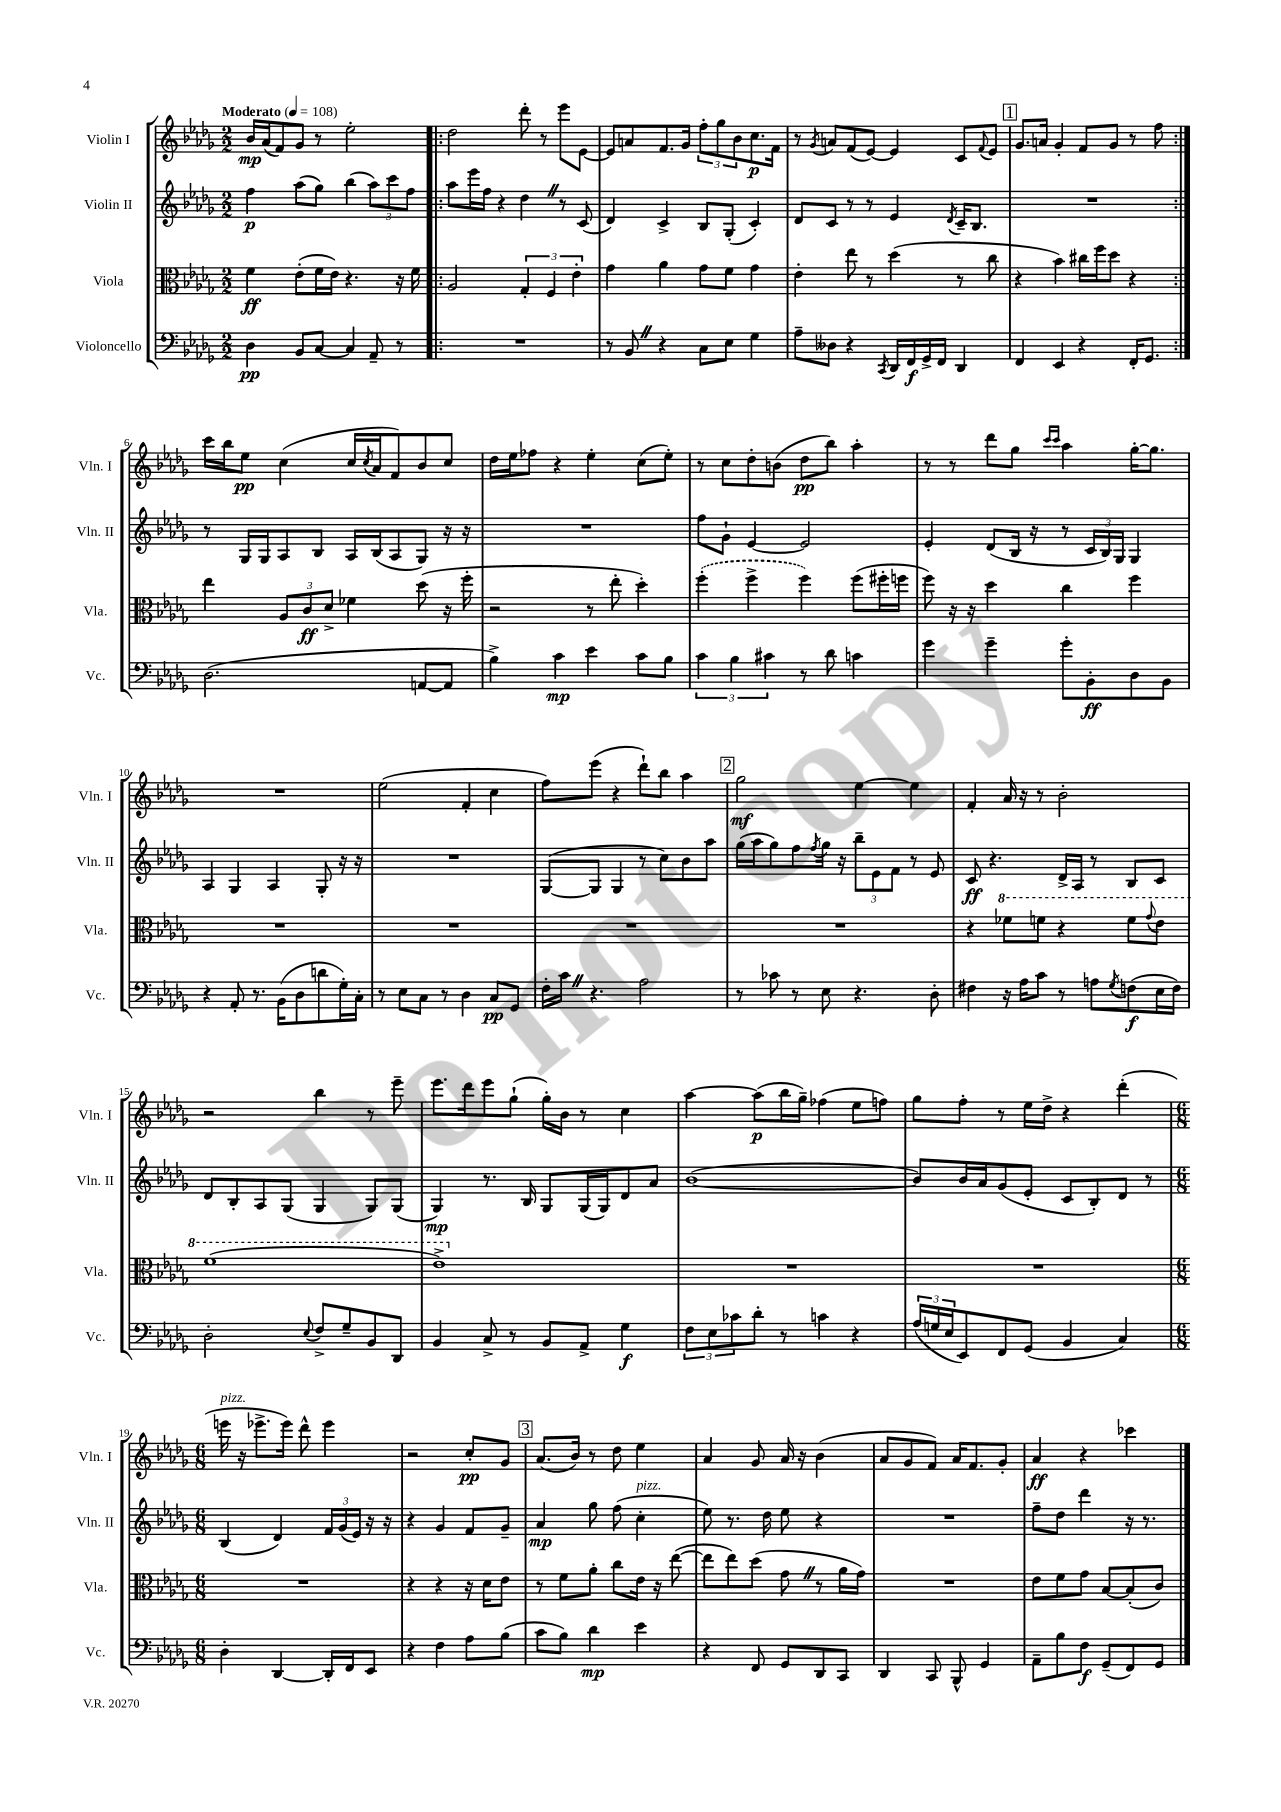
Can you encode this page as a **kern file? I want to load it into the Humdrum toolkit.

**kern	**kern	**kern	**kern
*staff4	*staff3	*staff2	*staff1
*clefF4	*clefC3	*clefG2	*clefG2
*k[b-e-a-d-g-]	*k[b-e-a-d-g-]	*k[b-e-a-d-g-]	*k[b-e-a-d-g-]
*M2/2	*M2/2	*M2/2	*M2/2
*MM108	*MM108	*MM108	*MM108
4D-	4f	4ff	16b-
.	.	.	(16a-
.	.	.	8f)
8BB-	(8e-'	(8aa-	8g-
[8C	16f	8gg-)	8r
.	16e-)	.	.
4C]	4.r	(4bb-	2ee-'
8AA-~	.	12aa-)	.
.	.	12ccc	.
8r	16r	.	.
.	.	12ff	.
.	16f	.	.
=!|:	=!|:	=!|:	=!|:
1r	2A-	8aa-	2dd-
.	.	16eee-	.
.	.	16ff	.
.	.	4r	.
.	6G-'	4dd-	8ddd-'
.	.	.	8r
.	6F	.	.
.	.	8r	8eee-
.	6e-'	.	.
.	.	(8c	[8e-
=	=	=	=
8r	4g-	4d-)	8e-]
8BB-	.	.	8a
4r	4a-	4c^	8.f
.	.	.	16g-
8C	8g-	8B-	12ff'
.	.	.	12gg-
8E-	8f	(8G-'	.
.	.	.	12b-
4G-	4g-	4c')	8.cc
.	.	.	16f
=	=	=	=
8A-~	4e-'	8d-	8r
.	.	.	8qg-
8D--	.	8c	8a
4r	8ee-	8r	(8f
.	8r	8r	[8e-)
8qCC	.	.	.
16DD-	(4dd-	4e-	4e-]
16FF	.	.	.
16GG-^	.	.	.
16FF	.	.	.
.	.	8qd-	.
4DD-	8r	16c~	8c
.	.	8.B-	.
.	.	.	8qqf
.	8cc	.	8e-
=	=	=	=
4FF	4r	1r	8.g-
.	.	.	16a
4EE-	4b-)	.	4g-'
4r	16cc#	.	8f
.	16ff	.	.
.	8dd-	.	8g-
16FF'	4r	.	8r
8.GG-	.	.	.
.	.	.	8ff
=:|!	=:|!	=:|!	=:|!
(2.D-	4ee-	8r	16ccc
.	.	.	16bb-
.	.	16G-	8ee-
.	.	16G-	.
.	12A-	8A-	(4cc
.	12c	.	.
.	.	8B-	.
.	12d-^	.	.
.	4f-	16A-	16cc
.	.	.	8qcc
.	.	(16B-	16a-
.	.	8A-	8f)
[8AA	(8dd-	8G-)	8b-
8AA]	16r	16r	8cc
.	16ff'	16r	.
=	=	=	=
4B-^)	2r	1r	16dd-
.	.	.	16ee-
.	.	.	8ff-
4c	.	.	4r
4e-	8r	.	4ee-'
.	8ee-'	.	.
8c	4dd-')	.	(8cc
8B-	.	.	8ee-')
=	=	=	=
6c	(4ff'	8ff	8r
.	.	8g-`	8cc
6B-	.	.	.
.	4ff^	[4e-	8dd-'
6c#	.	.	.
.	.	.	(8b
8r	4ff)	2e-]	8dd-
8d-	.	.	8bb-)
4c	(8ff	.	4aa-'
.	16ff#'	.	.
.	16ff	.	.
=	=	=	=
4g-	8ff)	4e-'	8r
.	16r	.	8r
.	16r	.	.
4g-~	4dd-	(8d-	8ddd-
.	.	16B-	8gg-
.	.	16r	.
.	.	.	16qqccc
.	.	.	16qqccc
8g-'	4cc	8r	4aa-
8BB-'	.	24c	.
.	.	24B-)	.
.	.	24G-	.
8D-	4ff	4G-	[16gg-'
.	.	.	8.gg-]
8BB-	.	.	.
=	=	=	=
4r	1r	4A-	1r
8AA-'	.	4G-	.
8.r	.	.	.
.	.	4A-	.
(16BB-	.	.	.
8D-	.	.	.
8d	.	8G-'	.
16G-')	.	16r	.
16C'	.	16r	.
=	=	=	=
8r	1r	1r	(2ee-
8E-	.	.	.
8C	.	.	.
8r	.	.	.
4D-	.	.	4f'
8C	.	.	4cc
8GG-	.	.	.
=	=	=	=
16F'	1r	([8G-	8ff)
16c	.	.	.
4.r	.	8G-]	(8eee-
.	.	4G-	4r
2A-	.	8r	8ddd-`)
.	.	8cc)	8bb-
.	.	8b-	4aa-
.	.	8aa-	.
=	=	=	=
8r	1r	(16gg-	2gg-
.	.	16aa-	.
8c-	.	8gg-)	.
8r	.	8ff	.
.	.	8qff	.
8E-	.	16gg-	.
.	.	16r	.
4.r	.	12bb-~	[4ee-
.	.	12e-	.
.	.	12f	.
.	.	8r	4ee-]
8D-'	.	8e-	.
=	=	=	=
4F#	4r	8c	4f'
.	.	4.r	.
16r	8ff-	.	16a-
16A-	.	.	16r
8c	8ff	.	8r
8r	4r	16d-^	2b-'
.	.	16A-	.
8A	.	8r	.
8qG-	.	.	.
(8F	8ff	8B-	.
.	8qqgg-	.	.
16E-	8ee-	8c	.
16F)	.	.	.
=	=	=	=
2D-'	(1ff	8d-	2r
.	.	8B-'	.
.	.	8A-	.
.	.	(8G-	.
8qqE-	.	.	.
8F^	.	4G-	4bb-
8G-~	.	.	.
8BB-	.	8G-)	8r
8DD-	.	(8G-	8eee-~
=	=	=	=
4BB-	1ee-^)	4G-)	8.eee-
.	.	.	16ddd-
8C^	.	8.r	8eee-
8r	.	.	(8gg-`
.	.	16B-	.
8BB-	.	8G-	16gg-')
.	.	.	16b-
8AA-^	.	(16G-	8r
.	.	16G-)	.
4G-	.	8d-	4cc
.	.	8a-	.
=	=	=	=
12F	1r	([1b-	[4aa-
12E-	.	.	.
12c-	.	.	.
8d-'	.	.	(8aa-]
8r	.	.	16bb-
.	.	.	16gg-~)
4c	.	.	(4ff-
4r	.	.	8ee-
.	.	.	8ff)
=	=	=	=
(24A-	1r	8b-])	8gg-
24G	.	.	.
24E-	.	.	.
8EE-)	.	16b-	8ff'
.	.	16a-	.
8FF	.	(8g-	8r
(8GG-	.	8e-'	16ee-
.	.	.	16dd-^
4BB-	.	8c	4r
.	.	8B-')	.
4C)	.	8d-	(4ddd-'
.	.	8r	.
=	=	=	=
*M6/8	*M6/8	*M6/8	*M6/8
4D-'	2.r	(4B-	16eee
.	.	.	16r
.	.	.	8.eee-^
[4DD-	.	4d-)	.
.	.	.	16eee-)
.	.	.	8ddd-^^
16DD-']	.	24f	4eee-
.	.	(24g-	.
16FF	.	.	.
.	.	24e-)	.
8EE-	.	16r	.
.	.	16r	.
=	=	=	=
4r	4r	4r	2r
4F	4r	4g-	.
8A-	16r	8f	8cc'
.	16d-	.	.
(8B-	8e-	8g-~	8g-
=	=	=	=
8c	8r	4a-	(8.a-
8B-)	8f	.	.
.	.	.	16b-)
4d-	8a-'	8gg-	8r
.	8cc	(8ff	8dd-
4e-	16e-	4cc'	4ee-
.	16r	.	.
.	([8ee-	.	.
=	=	=	=
4r	8ee-]	8ee-)	4a-
.	8ee-)	8.r	.
8FF	(8dd-	.	8g-
.	.	16dd-	.
8GG-	8g-	8ee-	16a-
.	.	.	16r
8DD-	8r	4r	(4b-
8CC	16a-	.	.
.	16g-)	.	.
=	=	=	=
4DD-	2.r	2.r	8a-
.	.	.	8g-
8CC	.	.	8f)
8BBB-^^	.	.	16a-
.	.	.	8.f
4GG-	.	.	.
.	.	.	8g-'
=	=	=	=
8AA-~	8e-	8ff~	4a-
8B-	8f	8dd-	.
8F	8g-	4ddd-	4r
(8GG-~	[8B-	.	.
8FF)	(8B-']	16r	4ccc-
.	.	8.r	.
8GG-	8c)	.	.
==	==	==	==
*-	*-	*-	*-
